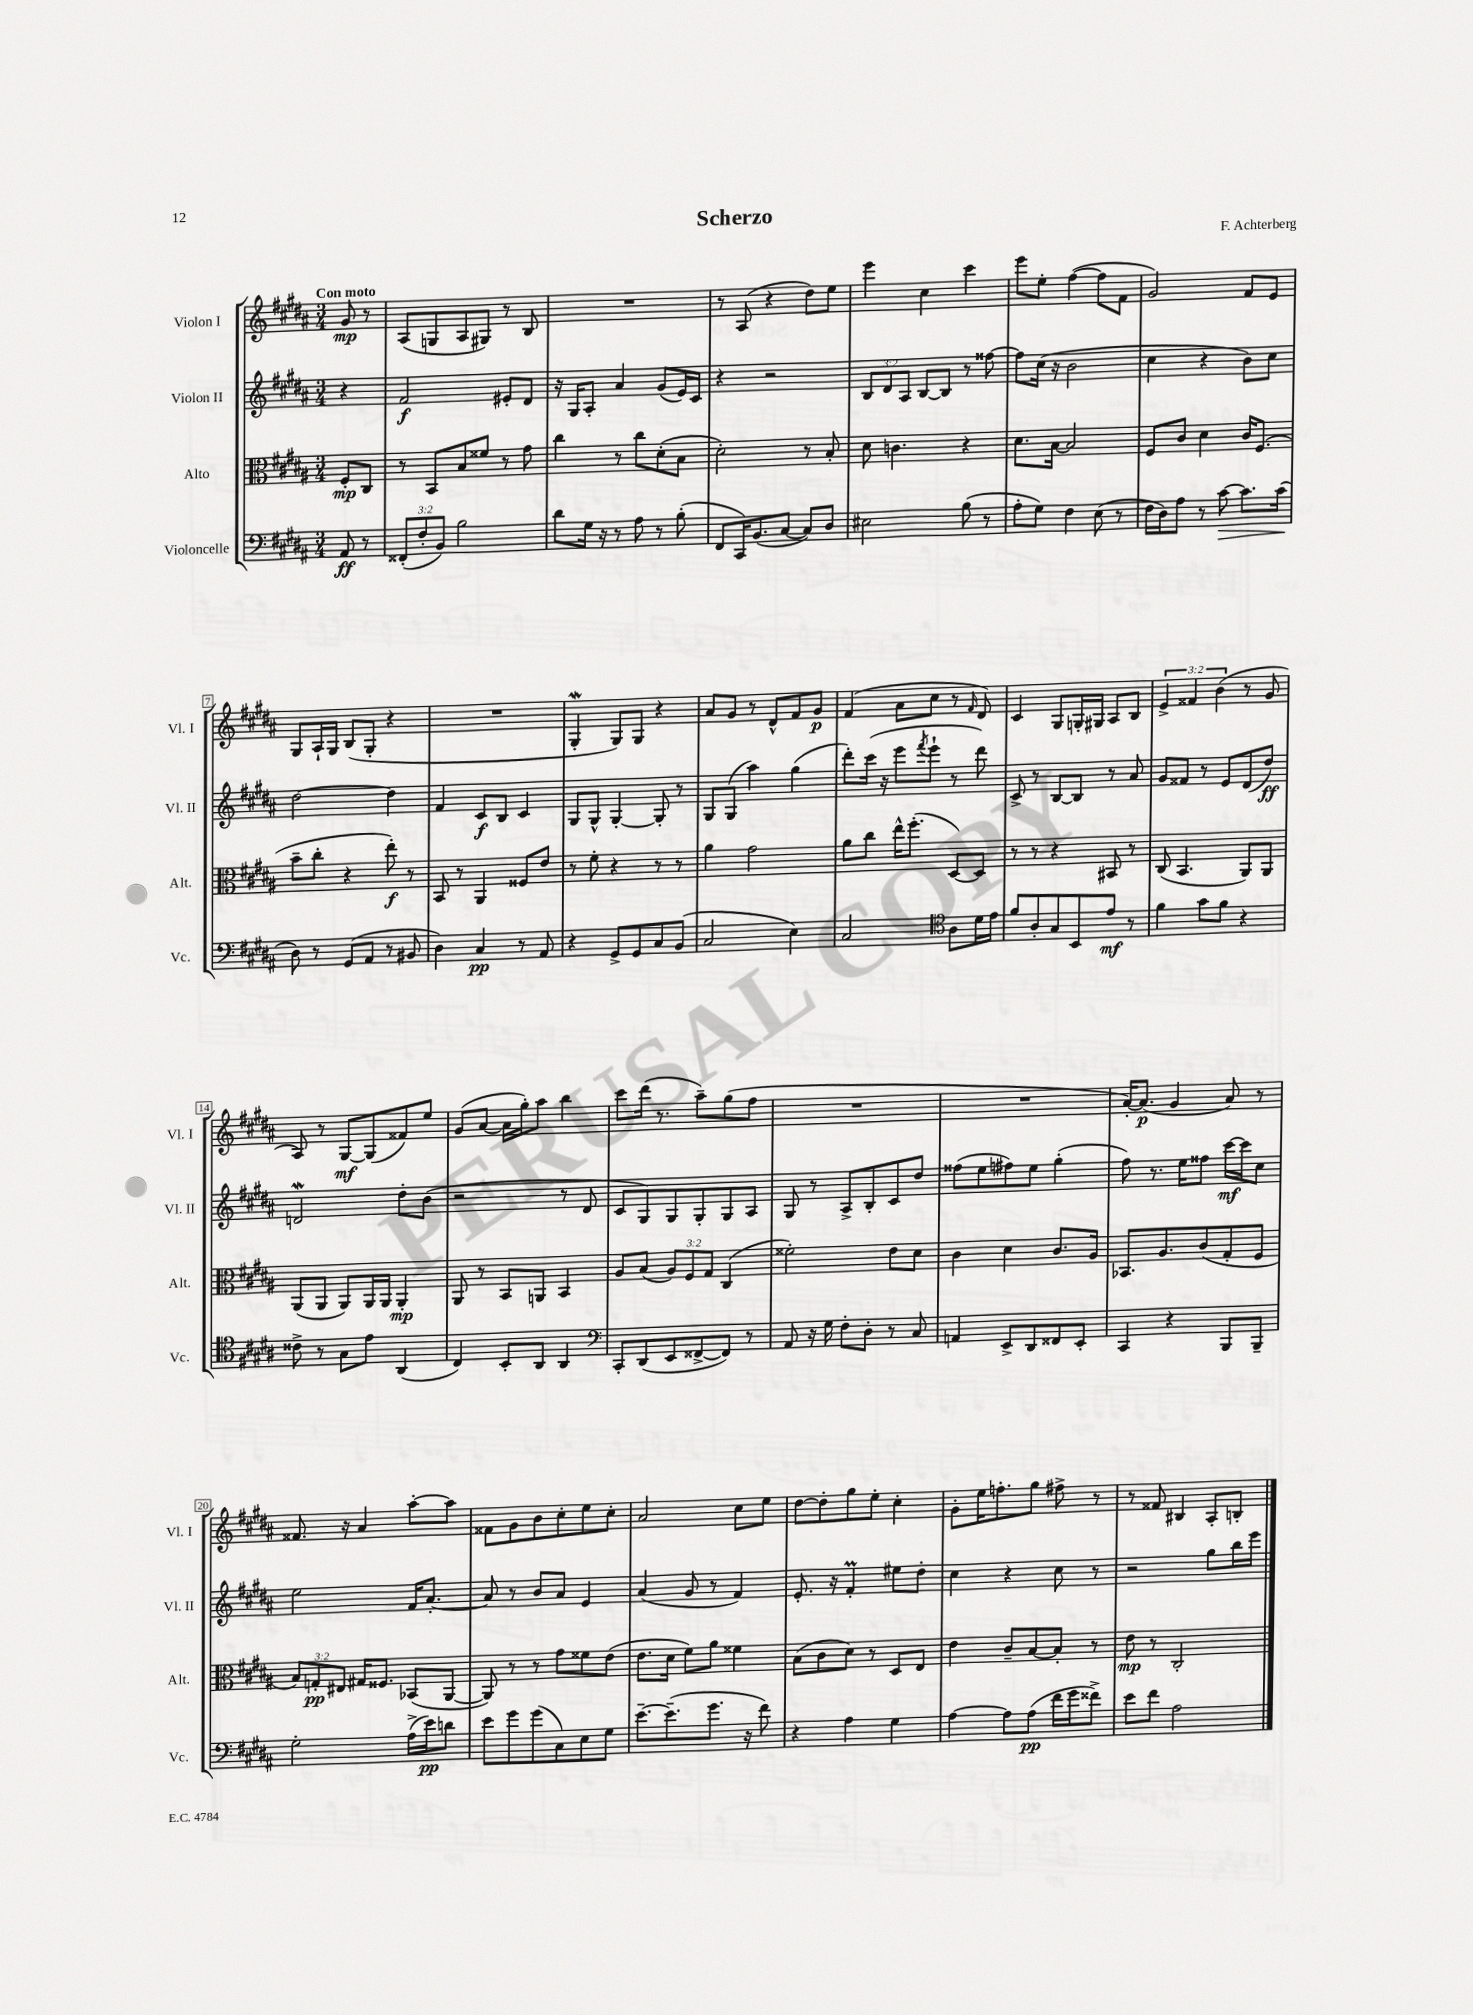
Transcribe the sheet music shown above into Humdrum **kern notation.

**kern	**dynam	**kern	**dynam	**kern	**dynam	**kern	**dynam
*part4	*part4	*part3	*part3	*part2	*part2	*part1	*part1
*staff4	*staff4	*staff3	*staff3	*staff2	*staff2	*staff1	*staff1
*I"Violoncelle	*	*I"Alto	*	*I"Violon II	*	*I"Violon I	*
*I'Vc.	*	*I'Alt.	*	*I'Vl. II	*	*I'Vl. I	*
*clefF4	*	*clefC3	*	*clefG2	*	*clefG2	*
*k[f#c#g#d#a#]	*	*k[f#c#g#d#a#]	*	*k[f#c#g#d#a#]	*	*k[f#c#g#d#a#]	*
*M3/4	*	*M3/4	*	*M3/4	*	*M3/4	*
=	=	=	=	=	=	=	=
!	!	!	!	!	!	!LO:TX:a:B:t=Con moto	!
8AA#/	ff	8F#'/L	mp	4r	.	8g#/	mp
8r	.	8C#/J	.	.	.	8r	.
=1	=1	=1	=1	=1	=1	=1	=1
(12FF##X'/L	.	8r	.	2f#/	f	(8A#/L	.
12F#'/	.	.	.	.	.	.	.
.	.	8BB/L	.	.	.	8Gn/	.
12BB/J)	.	.	.	.	.	.	.
2B\	.	8B/	.	.	.	8A#/	.
.	.	8f##X/J	.	.	.	8G#X/J)	.
.	.	8r	.	8e#X'/L	.	8r	.
.	.	8g#\	.	8d#/J	.	8B/	.
=2	=2	=2	=2	=2	=2	=2	=2
8d#\L	.	4cc#\	.	16r	.	2.r	.
.	.	.	.	16G#/KL	.	.	.
16G#\Jk	.	.	.	8A#'/J	.	.	.
16r	.	.	.	.	.	.	.
8r	.	8r	.	4a#/	.	.	.
8A#\	.	8cc#\L	.	.	.	.	.
8r	.	(8d#'\	.	(8g#/L	.	.	.
(8B'\	.	8B\J	.	16e/L)	.	.	.
.	.	.	.	16c#/JJ	.	.	.
=3	=3	=3	=3	=3	=3	=3	=3
8FF#/L	.	2d#'\)	.	4r	.	8r	.
16CC#/K)	.	.	.	.	.	(8A#/	.
(8.BB/	.	.	.	.	.	.	.
.	.	.	.	2r	.	4r	.
[8C#/J	.	.	.	.	.	.	.
8C#/L])	.	8r	.	.	.	8dd#\L)	.
8D#/J	.	8B'/	.	.	.	8ee\J	.
=4	=4	=4	=4	=4	=4	=4	=4
2E#X\	.	8d#\	.	12B/L	.	4eee\	.
.	.	.	.	12d#/	.	.	.
.	.	4.cn\	.	.	.	.	.
.	.	.	.	12A#/J	.	.	.
.	.	.	.	[8B/L	.	4cc#\	.
.	.	.	.	8B/J]	.	.	.
(8B\	.	4r	.	8r	.	4ccc#\	.
8r	.	.	.	[8ff##X\	.	.	.
=5	=5	=5	=5	=5	=5	=5	=5
8A#'\L	.	8.d#\L	.	8ff##\L]	.	8eee\L	.
8G#\J)	.	.	.	(16cc#\Jk	.	8ee'\J	.
.	.	[16B\Jk	.	16r	.	.	.
4F#\	.	2B/]	.	2b\	.	([4ff#\	.
(8E\	.	.	.	.	.	8ff#\L]	.
8r	.	.	.	.	.	8f#\J	.
=6	=6	=6	=6	=6	=6	=6	=6
16F#\LL	.	8F#/L	.	4cc#\	.	2g#/)	.
16D#\J)	.	.	.	.	.	.	.
8A#\J	.	8c#/J	.	.	.	.	.
8r	.	4d#\	.	4r	.	.	.
!	!LO:HP:b	!	!	!	!	!	!
[8c#\	>	.	.	.	.	.	.
8.c#\L]	.	16c#/KL	.	8b\L)	.	8f#/L	.
.	.	(8.F#/J	.	.	.	.	.
.	.	.	.	8cc#\J	.	8e/J	.
(16c#\Jk	.	.	.	.	.	.	.
.	]	.	.	.	.	.	.
!!LO:LB:g=z
=7	=7	=7	=7	=7	=7	=7	=7
8D#\)	.	8b~\L	.	[2dd#\	.	8G#/L	.
8r	.	8cc#'\J	.	.	.	16A#`/L	.
.	.	.	.	.	.	16G#/JJ	.
(8GG#/L	.	4r	.	.	.	(8B/L	.
8AA#/J	.	.	.	.	.	8G#'/J	.
8r	.	8ee'\)	f	4dd#\]	.	4r	.
8BB#X/	.	8r	.	.	.	.	.
=8	=8	=8	=8	=8	=8	=8	=8
4D#\)	.	8BB/	.	4f#/	.	2.r	.
.	.	8r	.	.	.	.	.
4C#/	pp	4AA#/	.	8c#/L	f	.	.
.	.	.	.	8B/J	.	.	.
8r	.	8F##X/L	.	4c#/	.	.	.
8AA#/	.	8e/J	.	.	.	.	.
=9	=9	=9	=9	=9	=9	=9	=9
4r	.	8r	.	8G#/L	.	4G#W'/	.
.	.	8f#'\	.	8G#^^/J	.	.	.
8GG#^/L	.	4r	.	[4G#'/	.	8G#/L)	.
8GG#/	.	.	.	.	.	8G#/J	.
8C#/	.	8r	.	8G#'/]	.	4r	.
(8BB/J	.	8r	.	8r	.	.	.
=10	=10	=10	=10	=10	=10	=10	=10
2C#/	.	4a#\	.	8G#/L	.	8a#/L	.
.	.	.	.	(8G#/J	.	8g#/J	.
.	.	2g#\	.	4aa#\)	.	8r	.
.	.	.	.	.	.	8d#^^/L	.
4E\)	.	.	.	(4gg#\	.	8f#/	.
.	.	.	.	.	.	8g#/J	p
=11	=11	=11	=11	=11	=11	=11	=11
2C#/	.	8a#\L	.	8ddd#'\L)	.	(4f#/	.
.	.	8cc#\J	.	(16ccc#\Jk	.	.	.
.	.	.	.	16r	.	.	.
.	.	16ee^^\KL	.	8eee\L	.	8a#\L	.
.	.	(8.ff#'\J	.	.	.	.	.
.	.	.	.	8qfff#/	.	.	.
.	.	.	.	8eee`\J	.	8cc#\J	.
*clefC4	*	*	*	*	*	*	*
8A#\L	.	[8D#/L)	.	8r	.	8r	.
.	.	.	.	.	.	16qqf#/	.
16d#\L	.	8D#/J]	.	8ddd#\)	.	8d#/)	.
16e\JJ	.	.	.	.	.	.	.
=12	=12	=12	=12	=12	=12	=12	=12
8f#/L	.	8r	.	8c#^/	.	4c#/	.
8A#'/	.	8r	.	8r	.	.	.
8G#/	.	4r	.	[8B/L	.	8G#/L	.
8BB/	.	.	.	8B/J]	.	16Gn'/L	.
.	.	.	.	.	.	16G#X/JJ	.
8e/J	mf	8BB#X/	.	8r	.	8A#/L	.
8r	.	8r	.	8a#/	.	8B/J	.
=13	=13	=13	=13	=13	=13	=13	=13
4f#\	.	(8C#/	.	8g#/L	.	6e^/	.
.	.	4.BB/	.	8f##X/J	.	.	.
.	.	.	.	.	.	6f##X/	.
8g#\L	.	.	.	8r	.	.	.
.	.	.	.	.	.	(6b\	.
8f#\J	.	.	.	8e/L	.	.	.
4r	.	8AA#/L)	.	(8d#/	.	8r	.
.	.	8AA#/J	.	8dd#/J)	ff	8g#/	.
!!LO:LB:g=z
=14	=14	=14	=14	=14	=14	=14	=14
8c##X^\	.	(8AA#/L	.	2dnw/	.	8A#/)	.
8r	.	8AA#/J	.	.	.	8r	.
8G#\L	.	8AA#/L)	.	.	.	[8G#/L	mf
8e\J	.	16AA#/L	.	.	.	(8G#/]	.
.	.	16AA#/JJ	.	.	.	.	.
(4AA#/	.	4AA#'/	mp	8dd#'\L	.	8f##X/)	.
.	.	.	.	(8b\J	.	8ee/J	.
=15	=15	=15	=15	=15	=15	=15	=15
4C#/)	.	8AA#/	.	2r	.	(8g#/L	.
.	.	8r	.	.	.	[8a#/J	.
8BB'/L	.	8BB/L	.	.	.	16a#\LL]	.
.	.	.	.	.	.	16gg#'\J)	.
8AA#/J	.	8AAn/J	.	.	.	8aa#\J	.
4AA#/	.	4BB/	.	8r	.	4bb\	.
.	.	.	.	8d#/	.	.	.
=16	=16	=16	=16	=16	=16	=16	=16
*clefF4	*	*	*	*	*	*	*
8CC#'/L	.	8A#/L	.	8c#/L	.	8ccc#\L	.
(8DD#/	.	(8B/J	.	8G#/)	.	(16ddd#\Jk	.
.	.	.	.	.	.	8.r	.
8EE/	.	12A#/L)	.	8G#/	.	.	.
.	.	12F#/	.	.	.	.	.
[8FF##X^/	.	.	.	8G#'/	.	8aa#~\L)	.
.	.	12G#/J	.	.	.	.	.
8FF##/J])	.	(4C#/	.	8G#/	.	(8gg#\	.
8r	.	.	.	8A#/J	.	8ff#\J	.
=17	=17	=17	=17	=17	=17	=17	=17
8AA#/	.	2f##X'\)	.	8G#/	.	2.r	.
16r	.	.	.	8r	.	.	.
16G#\	.	.	.	.	.	.	.
8F#'\L	.	.	.	8A#^/L	.	.	.
8D#'\J	.	.	.	8B'/	.	.	.
8r	.	8e\L	.	8c#/	.	.	.
8C#/	.	8d#\J	.	8dd#/J	.	.	.
=18	=18	=18	=18	=18	=18	=18	=18
4AAn/	.	4c#\	.	(8ff##X\L	.	2.r	.
.	.	.	.	8ee\	.	.	.
8EE^/L	.	4d#\	.	8ff#X\)	.	.	.
8DD#/	.	.	.	8ee\J	.	.	.
8FF##X/	.	8.c#/L	.	(4gg#'\	.	.	.
8EE'/J	.	.	.	.	.	.	.
.	.	16A#/Jk	.	.	.	.	.
=19	=19	=19	=19	=19	=19	=19	=19
4CC#/	.	8.BB-X/L	.	8ff#\)	.	[16a#'/KL)	.
.	.	.	.	.	.	(8.a#/J]	p
.	.	.	.	8.r	.	.	.
.	.	8.A#/	.	.	.	.	.
4r	.	.	.	.	.	4g#/	.
.	.	.	.	16ee\KL	.	.	.
.	.	(8c#/	.	8ff##X\J	.	.	.
8BBB/L	.	8G#'/	.	[16ccc#\LL	mf	8a#/)	.
.	.	.	.	16ccc#\J]	.	.	.
8BBB~/J	.	8F#/J	.	8cc#\J	.	8r	.
!!LO:LB:g=z
=20	=20	=20	=20	=20	=20	=20	=20
2G#'\	.	12B/L)	.	2ee\	.	8.f##X/	.
.	.	12Gn'/	pp	.	.	.	.
.	.	12E#X/J	.	.	.	.	.
.	.	.	.	.	.	16r	.
.	.	16G#X/KL	.	.	.	4a#/	.
.	.	8.F##X/J	.	.	.	.	.
(16A#^\LL	.	(8BB-X/L	.	16f#/KL	.	[8aa#'\L	.
16e\J)	pp	.	.	[8.a#'/J	.	.	.
8dn\J	.	[8AA#/J	.	.	.	8aa#\J]	.
=21	=21	=21	=21	=21	=21	=21	=21
8e\L	.	8AA#/])	.	8a#/]	.	8f##X\L	.
8g#\	.	8r	.	8r	.	8g#\	.
(8g#\	.	8r	.	8b/L	.	8b\	.
8C#\)	.	8g#\L	.	8a#/J	.	8cc#'\	.
8E\	.	8f##X\	.	4e/	.	8ee\	.
8G#\J	.	(8e\J	.	.	.	8cc#'\J	.
=22	=22	=22	=22	=22	=22	=22	=22
[8.e~\L	.	8.e\L	.	(4a#/	.	2a#/	.
(8.e~\]	.	16d#\Jk	.	.	.	.	.
.	.	8f#\L)	.	8g#/	.	.	.
8.g#\J	.	8a#\J	.	8r	.	.	.
.	.	4f##X\	.	4f#/)	.	8cc#\L	.
16r	.	.	.	.	.	.	.
8f#\)	.	.	.	.	.	8ee\J	.
=23	=23	=23	=23	=23	=23	=23	=23
4r	.	(8B\L	.	8.e'/	.	[8dd#\L	.
.	.	8c#\	.	.	.	8dd#'\]	.
.	.	.	.	16r	.	.	.
4A#\	.	8d#\J)	.	4f#M'/	.	8gg#\	.
.	.	8r	.	.	.	8ee'\J	.
4G#\	.	8D#/L	.	8ee#X\L	.	4cc#'\	.
.	.	8E/J	.	8dd#'\J	.	.	.
=24	=24	=24	=24	=24	=24	=24	=24
[4A#\	.	4e\	.	4cc#\	.	8g#'\L	.
.	.	.	.	.	.	16ee\K	.
.	.	.	.	.	.	8.ffn'\	.
8A#\L]	.	8c#~/L	.	4r	.	.	.
(8A#\J	pp	[8B/	.	.	.	8gg#\J	.
16f#\LL	.	8B'/J]	.	8cc#\	.	8ff#X^\	.
16g#\J	.	.	.	.	.	.	.
8f##X^\J)	.	8r	.	8r	.	8r	.
=25	=25	=25	=25	=25	=25	=25	=25
8e\L	.	8e\	mp	2r	.	8r	.
8f#\J	.	8r	.	.	.	8f##X/	.
2A#\	.	2C#'/	.	.	.	4B#X/	.
.	.	.	.	8gg#\L	.	8A#'/L	.
.	.	.	.	16bb\L	.	8Bn'/J	.
.	.	.	.	16eee\JJ	.	.	.
==	==	==	==	==	==	==	==
*-	*-	*-	*-	*-	*-	*-	*-
